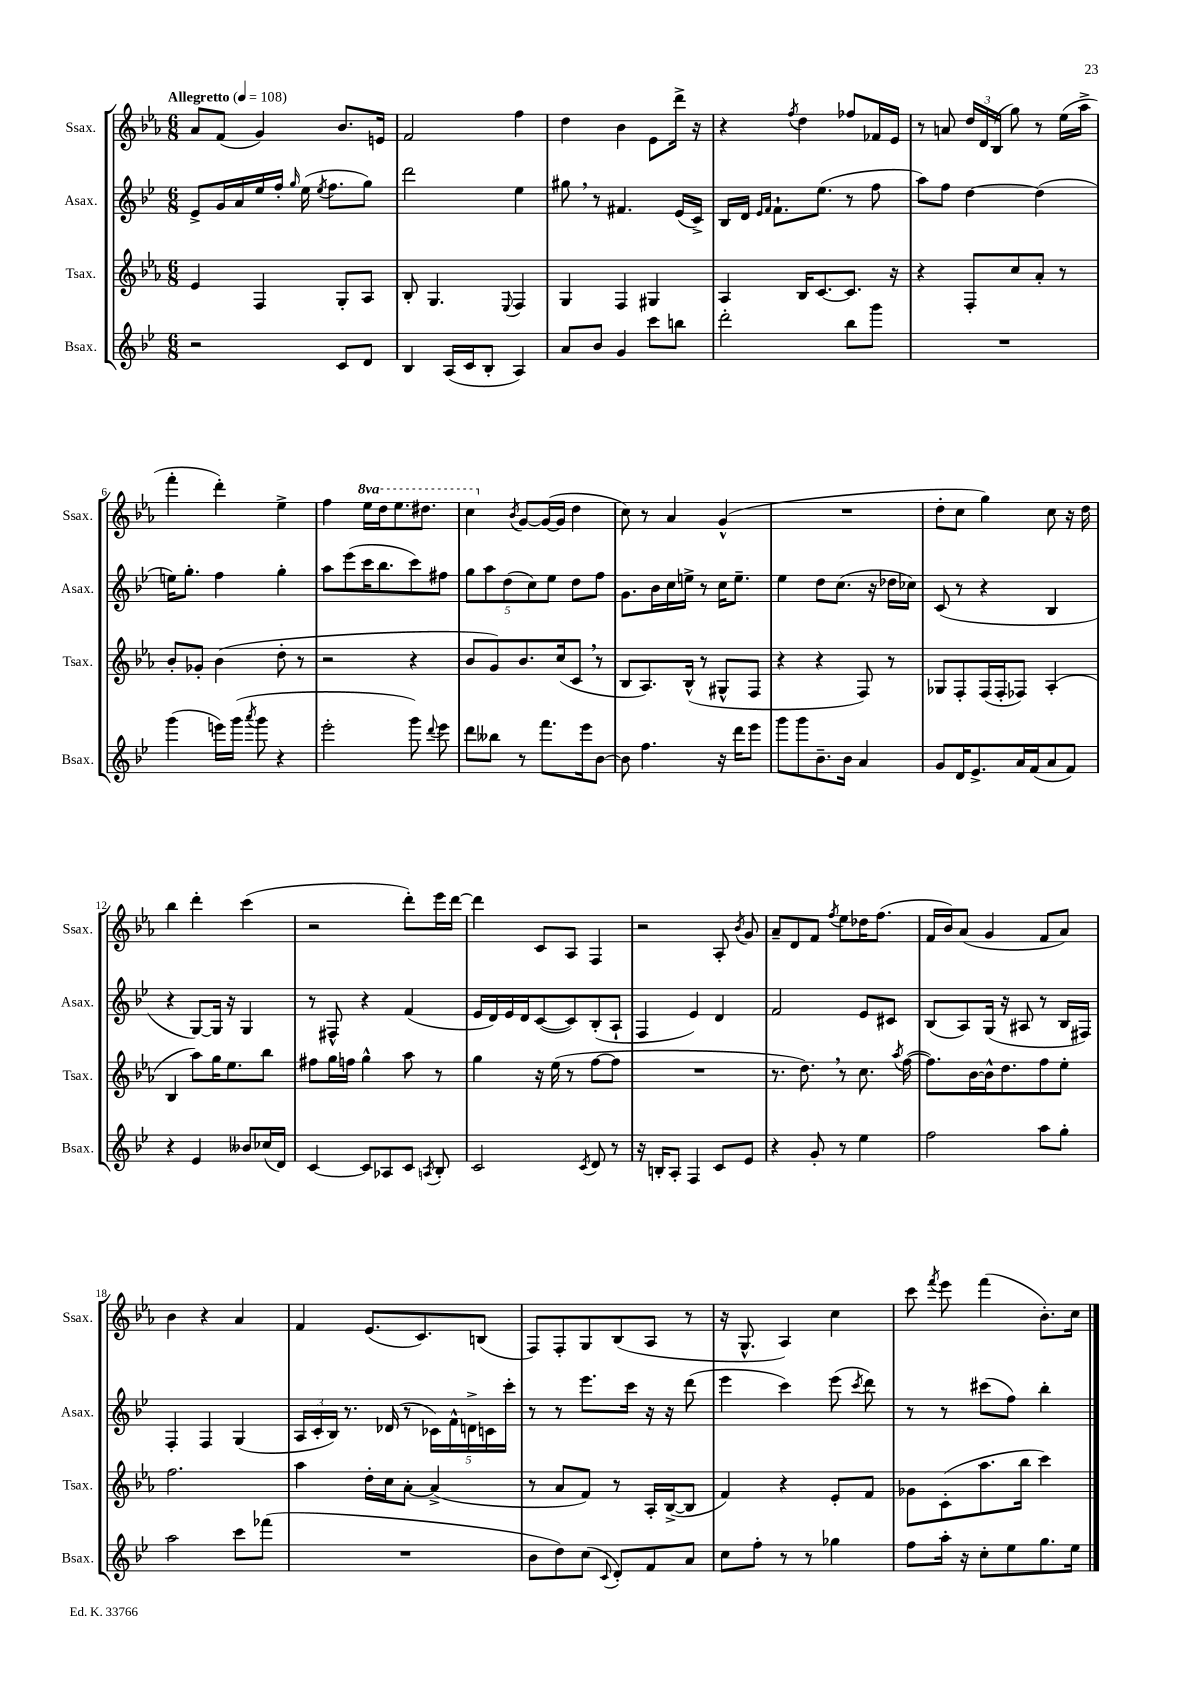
<<
\new StaffGroup <<
\new Staff = "s0" \with { instrumentName = "Ssax." shortInstrumentName = "Ssax." } {
    \clef treble \key ees \major \numericTimeSignature \time 6/8 \set Staff.ottavationMarkups = #ottavation-simple-ordinals \tempo "Allegretto" 4 = 108
    \autoBeamOff aes'8[ f'8]( g'4) bes'8.[ e'16] |
    f'2 f''4 |
    d''4 bes'4 ees'8[ d'''16]-> r16 |
    r4 \acciaccatura { f''8 } d''4 fes''8[ fes'16 ees'16] |
    r8 a'8 \tuplet 3/2 { d''16[ d'16 bes16]( } g''8) r8 ees''16[( aes''16]-> |
    f'''4-. d'''4-.) ees''4-> |
    f''4 \ottava #1 ees'''16[ d'''16 ees'''8. dis'''8.] |
    c'''4 \ottava #0 \acciaccatura { bes'8 } g'8[~ g'16~( g'16] d''4 |
    c''8) r8 aes'4 g'4-^( |
    R2. |
    d''8[-. c''8] g''4) c''8 r16 d''16 |
    bes''4 d'''4-. c'''4( |
    r2 d'''8[-.) ees'''16 d'''16]~ |
    d'''4 c'8[ aes8] f4 |
    r2 aes8-. \acciaccatura { bes'8 } g'8 |
    aes'8[-- d'8 f'8] \acciaccatura { f''8 } ees''8[ des''16 f''8.]( |
    f'16[ bes'16) aes'8]( g'4 f'8[ aes'8]) |
    bes'4 r4 aes'4 |
    f'4 ees'8.[( c'8.) b8]( |
    f8[) f8-. g8 bes8( aes8] r8 |
    r16 g8.-^ aes4) c''4 |
    c'''8 \acciaccatura { f'''8 } ees'''8 f'''4( bes'8.[-.) c''16] \bar "|." |
}
\new Staff = "s1" \with { instrumentName = "Asax." shortInstrumentName = "Asax." } {
    \clef treble \key bes \major \numericTimeSignature \time 6/8
    \autoBeamOff ees'8[-> g'16 a'16 ees''16 f''16]-. \grace { g''16 } ees''16( \acciaccatura { ees''8 } f''8.[ g''8]) |
    d'''2 ees''4 |
    gis''8 \breathe r8 fis'4. ees'16[( c'16]->) |
    bes16[ d'16] \grace { ees'16[ f'16] } f'8.[-! ees''8.]( r8 f''8 |
    a''8[) f''8] d''4~ d''4( |
    e''16[) g''8.]-. f''4 g''4-. |
    a''8[ ees'''8( c'''16 bes''8. c'''8) fis''8] |
    \tuplet 5/4 { g''8[ a''8 d''8( c''8) ees''8] } d''8[ f''8] |
    g'8.[ bes'16 c''16 e''16]-> r8 c''16[ e''8.]-- |
    ees''4 d''8[ c''8.]( r16 des''16[ ces''16]) |
    c'8( r8 r4 bes4 |
    r4 g8[~) g16] r16 g4 |
    r8 fis8-^ r4 f'4( |
    ees'16[ d'16) ees'16 d'16 c'8~( c'8) bes8-.( a8]-! |
    f4 ees'4) d'4 |
    f'2 ees'8[ cis'8] |
    bes8[( a8) g16]( r16 ais8 r8 bes16[ fis16]) |
    f4-. f4 g4( |
    \tuplet 3/2 { a16[ c'16-. bes16]) } r8. des'16( r8 \tuplet 5/4 { ces'16[) f'16-^ d'16-> c'16 c'''16]-. } |
    r8 r8 ees'''8.[ c'''16] r16 r16 d'''8( |
    ees'''4 c'''4) ees'''8( \acciaccatura { c'''8 } d'''8) |
    r8 r8 cis'''8[( f''8]) bes''4-. \bar "|." |
}
\new Staff = "s2" \with { instrumentName = "Tsax." shortInstrumentName = "Tsax." } {
    \clef treble \key ees \major \numericTimeSignature \time 6/8
    \autoBeamOff ees'4 f4 g8[-. aes8] |
    bes8-. g4. \appoggiatura { ees8 } f4 |
    g4 f4 gis4 |
    aes4 bes16[ c'8.~ c'8.] r16 |
    r4 f8[-. c''8 aes'8]-. r8 |
    bes'8[-. ges'8]-. bes'4( d''8-. r8 |
    r2 r4 |
    bes'8[ g'8) bes'8. c''16( c'8] \breathe r8 |
    bes8[ aes8.) bes16]-^( r8 gis8[-^ f8] |
    r4 r4 f8) r8 |
    ges8[ f8-. f16( f16-. fes8]) aes4-.( |
    bes4 aes''8[) g''16 ees''8. bes''8] |
    fis''8[ g''16 f''16] g''4-^ aes''8 r8 |
    g''4 r16 ees''16( r8 f''8[~ f''8] |
    R2. |
    r8. d''8.) \breathe r8 c''8. \acciaccatura { aes''8 } f''16~( |
    f''8.[) bes'16~ bes'16-^ d''8. f''8 ees''8]-. |
    f''2. |
    aes''4 d''16[-. c''16 aes'8]~-. aes'4->( |
    r8 aes'8[ f'8]) r8 aes16[-. bes16~->( bes8] |
    f'4) r4 ees'8[-. f'8] |
    ges'8[ c'8-.( aes''8. bes''16] c'''4) \bar "|." |
}
\new Staff = "s3" \with { instrumentName = "Bsax." shortInstrumentName = "Bsax." } {
    \clef treble \key bes \major \numericTimeSignature \time 6/8
    \autoBeamOff r2 c'8[ d'8] |
    bes4 a16[( c'16 bes8]-. a4) |
    a'8[ bes'8] g'4 c'''8[ b''8] |
    d'''2-. bes''8[ g'''8] |
    R2. |
    g'''4( e'''16[) g'''16]( \acciaccatura { a'''8 } g'''8 r4 |
    ees'''2-. g'''8) \appoggiatura { d'''8 } ees'''8 |
    d'''8[ beses''8] r8 f'''8.[ ees'''16 bes'8]~ |
    bes'8 f''4. r16 d'''16[ ees'''8] |
    g'''8[ g'''8 bes'8.-- bes'16] a'4 |
    g'8[ d'16 ees'8.-> a'16 f'16( a'8 f'8]) |
    r4 ees'4 beses'8[ ces''16( d'16]) |
    c'4~ c'8[ aes8 c'8] \acciaccatura { a8 } bes8-. |
    c'2 \acciaccatura { c'8 } d'8 r8 |
    r16 b16[-. a8]-. f4 c'8[ ees'8] |
    r4 g'8-. r8 ees''4 |
    f''2 a''8[ g''8]-. |
    a''2 c'''8[ fes'''8]( |
    R2. |
    bes'8[ d''8) c''8]( \appoggiatura { c'8 } d'8[-.) f'8 a'8] |
    c''8[ f''8]-. r8 r8 ges''4 |
    f''8[ a''16]-. r16 c''8[-. ees''8 g''8. ees''16] \bar "|." |
}
>>
>>
